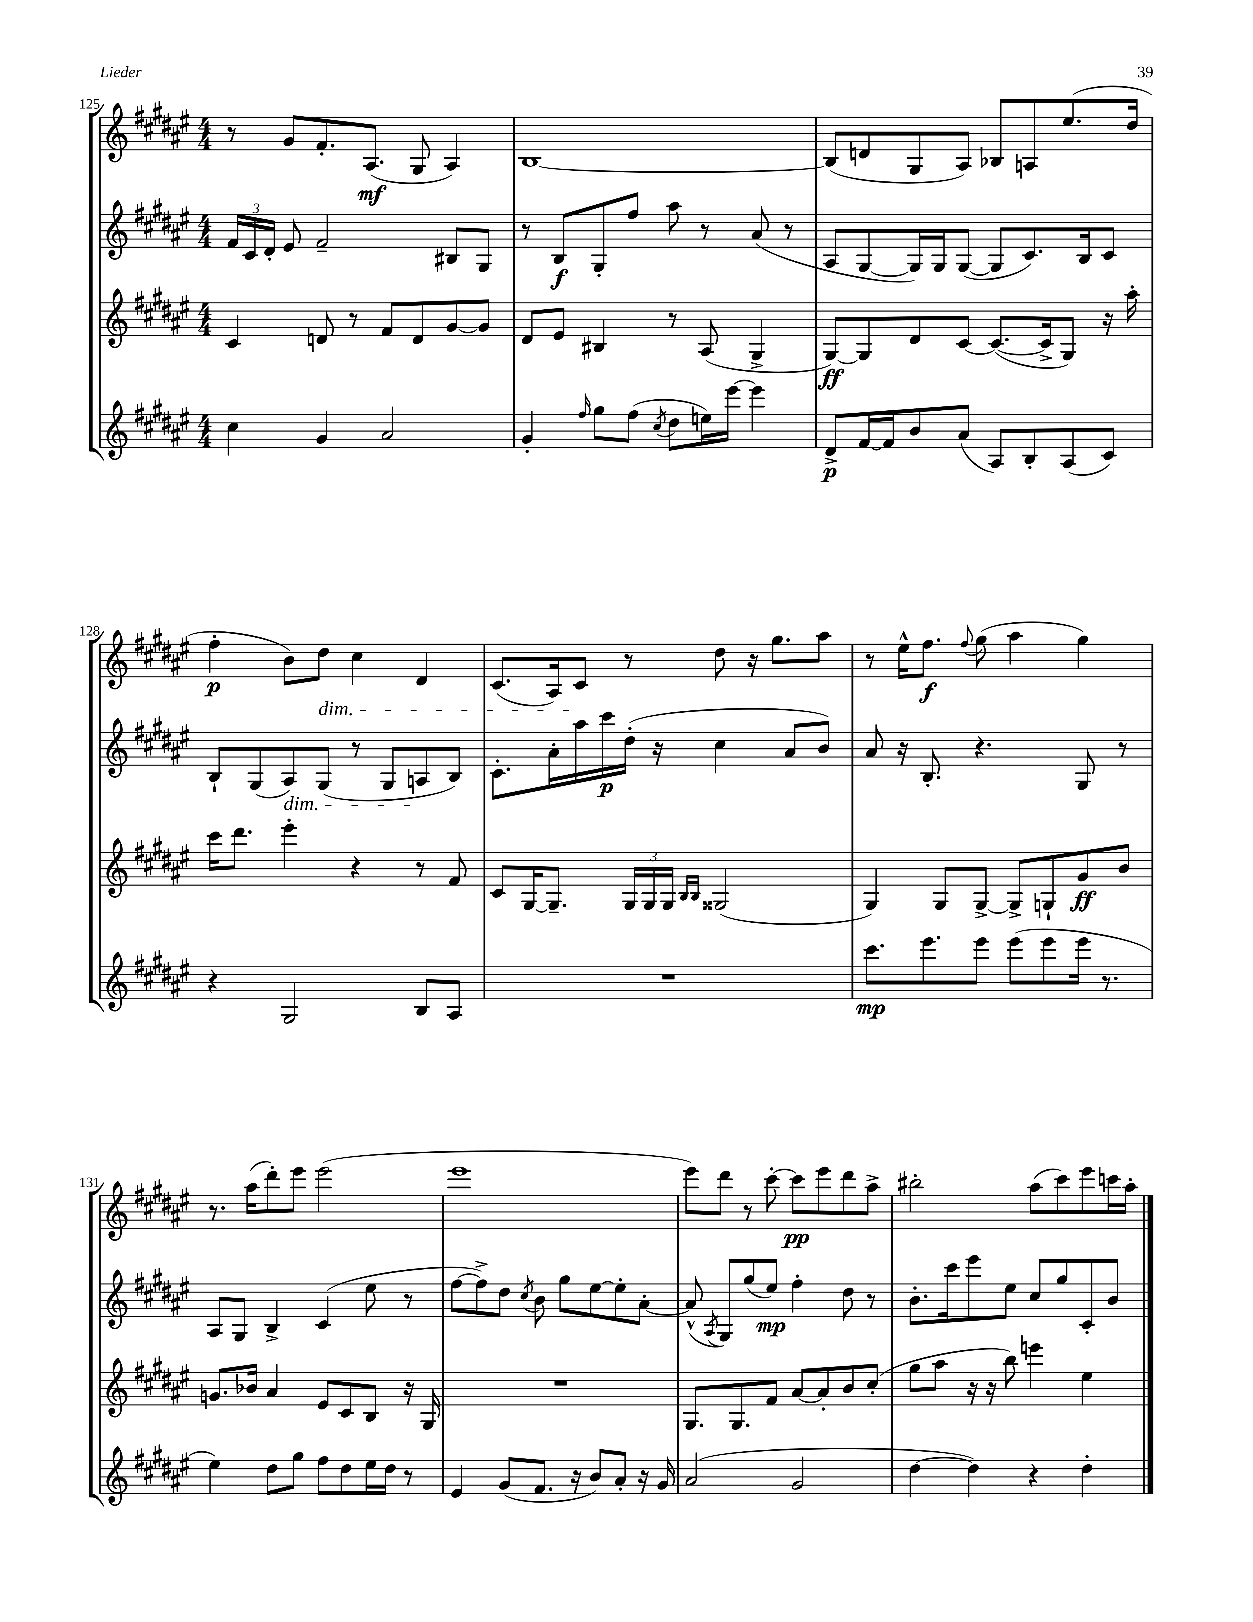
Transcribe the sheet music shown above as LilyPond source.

<<
\new StaffGroup <<
\new Staff = "s0" {
    \clef treble \key fis \major \numericTimeSignature \time 4/4
    \autoBeamOff r8 gis'8[ fis'8.-. ais8.]\mf( gis8 ais4) |
    b1~ |
    b8[( d'8 gis8 ais8]) bes8[ a8 eis''8.( dis''16] |
    fis''4-.\p b'8[) dis''8]\dim cis''4 dis'4 |
    cis'8.[( ais16) cis'8]\! r8 dis''8 r16 gis''8.[ ais''8] |
    r8 eis''16[-^ fis''8.]\f \appoggiatura { fis''8 } gis''8( ais''4 gis''4) |
    r8. ais''16[( dis'''8-.) eis'''8] eis'''2( |
    eis'''1 |
    eis'''8[) dis'''8] r8 cis'''8~-. cis'''8[\pp eis'''8 dis'''8 ais''8]-> |
    bis''2-. ais''8[( cis'''8) eis'''8 c'''16 ais''16]-. \bar "|." |
}
\new Staff = "s1" {
    \clef treble \key fis \major \numericTimeSignature \time 4/4
    \autoBeamOff \tuplet 3/2 { fis'16[ cis'16 dis'16]-. } eis'8 fis'2-- bis8[ gis8] |
    r8 b8[\f gis8-. fis''8] ais''8 r8 ais'8( r8 |
    ais8[ gis8~ gis16) gis16 gis8]~( gis8[ cis'8.) b16 cis'8] |
    b8[-! gis8( ais8\dim) gis8]( r8 gis8[ a8\! b8]) |
    cis'8.[-. ais'16-. ais''16 cis'''16\p dis''16]-.( r16 cis''4 ais'8[ b'8]) |
    ais'8 r16 b8.-. r4. gis8 r8 |
    ais8[ gis8] b4-> cis'4( eis''8 r8 |
    fis''8[~ fis''8->) dis''8] \acciaccatura { cis''8 } b'8 gis''8[ eis''8~ eis''8-. ais'8]~-. |
    ais'8-^( \acciaccatura { ais8 } gis8[) gis''8( eis''8]\mp) fis''4-. dis''8 r8 |
    b'8.[-. cis'''16 eis'''8 eis''8] cis''8[ gis''8 cis'8-. b'8] \bar "|." |
}
\new Staff = "s2" {
    \clef treble \key fis \major \numericTimeSignature \time 4/4
    \autoBeamOff cis'4 d'8 r8 fis'8[ d'8 gis'8~ gis'8] |
    dis'8[ eis'8] bis4 r8 ais8( gis4-> |
    gis8[~\ff) gis8 dis'8 cis'8]~ cis'8.[~( cis'16-> gis8]) r16 ais''16-. |
    cis'''16[ dis'''8.] eis'''4-. r4 r8 fis'8 |
    cis'8[ gis16~ gis8.]-- \tuplet 3/2 { gis16[ gis16 gis16] } \grace { b16[ b16] } gisis2( |
    gis4) gis8[ gis8]~-> gis8[-> g8-! gis'8\ff b'8] |
    g'8.[ bes'16] ais'4 eis'8[ cis'8 b8] r16 gis16 |
    R1 |
    gis8.[ gis8. fis'8] ais'8[~ ais'8-. b'8 cis''8]-.( |
    gis''8[ ais''8] r16 r16 b''8) e'''4 eis''4 \bar "|." |
}
\new Staff = "s3" {
    \clef treble \key fis \major \numericTimeSignature \time 4/4
    \autoBeamOff cis''4 gis'4 ais'2 |
    gis'4-. \grace { fis''16 } gis''8[ fis''8]( \acciaccatura { cis''8 } dis''8[ e''16) eis'''16]~ eis'''4 |
    dis'8[->\p fis'16~ fis'16 b'8 ais'8]( ais8[) b8-. ais8( cis'8]) |
    r4 gis2 b8[ ais8] |
    R1 |
    cis'''8.[\mp eis'''8. eis'''8] eis'''8[( eis'''8 eis'''16] r8. |
    eis''4) dis''8[ gis''8] fis''8[ dis''8 eis''16 dis''16] r8 |
    eis'4 gis'8[( fis'8.] r16 b'8[) ais'8]-. r16 gis'16 |
    ais'2( gis'2 |
    dis''4~ dis''4) r4 dis''4-. \bar "|." |
}
>>
>>
\layout { \context { \Score currentBarNumber = #125 } }
